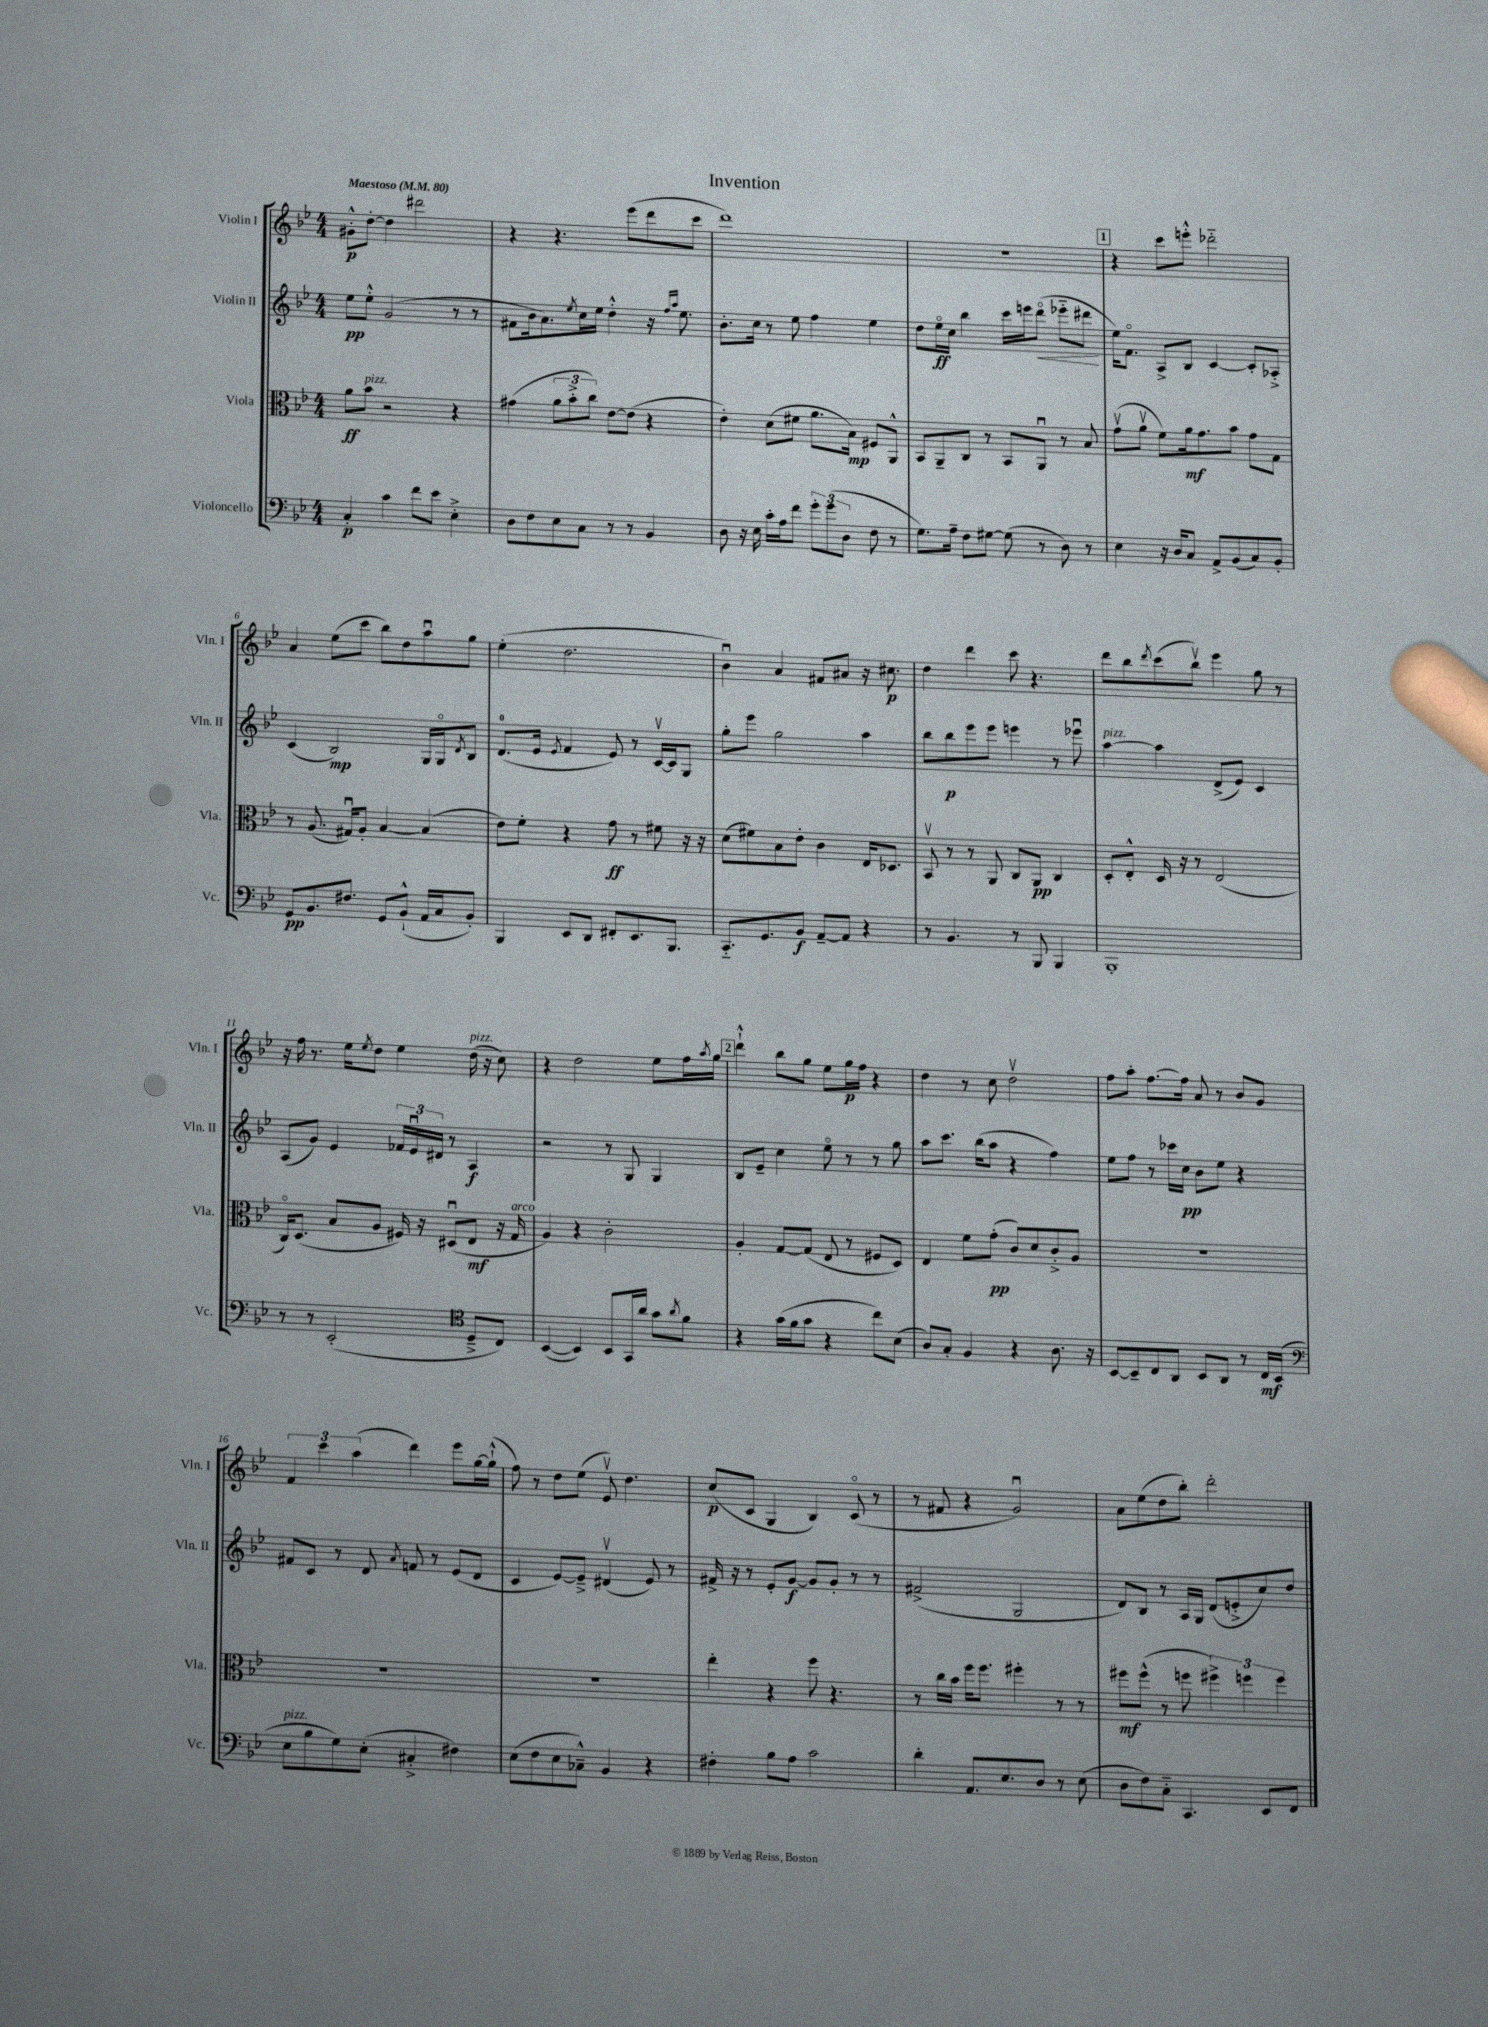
\header { title = "Invention" }
<<
\new StaffGroup <<
\new Staff = "s0" \with { instrumentName = "Violin I" shortInstrumentName = "Vln. I" } {
    \clef treble \key bes \major \numericTimeSignature \time 4/4 \tempo "Maestoso" 4 = 80
    gis'8-.-^\p d''8~-. d''4 dis'''2 |
    r4 r4. ees'''8( d'''8 c'''8 |
    d'''1) |
    R1 |
    \mark \markup { \box "1" } r4 c'''8 e'''8-.-^ des'''2-_ |
    a'4 ees''8( c'''8 bes''8) d''8 a''8\downbow g''8 |
    ees''4-.( d''2. |
    bes'4\downbow) a'4 fis'8 ais'8 r16 cis''8.\p |
    d''4 d'''4 c'''8 r4. |
    d'''8 bes''8 \acciaccatura { d'''8 } c'''8( bes''8\upbow) ees'''4 g''8 r8 |
    r16 f''16 r8. ees''16 \acciaccatura { ees''8 } d''8 ees''4 d''16^\markup { \italic "pizz." }( r16 c''8) |
    r4 d''2 ees''8 f''16 \acciaccatura { a''8 } g''16 |
    \mark \markup { \box "2" } d'''4-!-^ bes''8 g''8 ees''8 g''16\p f''16 r4 |
    d''4 r8 c''8 d''2\upbow |
    f''8 a''8-. f''8.~ f''16 a'8 r8 bes'8 g'8 |
    \tuplet 3/2 { f'4 c'''4 a''4( } d'''4) ees'''8 g''16~ g''16-!-^( |
    f''8) r8 d''8 ees''8( ees'8\upbow) d''4. |
    c''8\p( c'8 g4 bes4) c'8\flageolet( r8 |
    r8 fis'8 r4 g'2\downbow) |
    a'8 ees''8( d''8 bes''8-.) d'''2-. \bar "|." |
}
\new Staff = "s1" \with { instrumentName = "Violin II" shortInstrumentName = "Vln. II" } {
    \clef treble \key bes \major \numericTimeSignature \time 4/4
    ees''8\pp ees''8-.-^ g'2( r8 r8 |
    fis'8 bes'16 a'8.) \acciaccatura { ees''8 } c''16 ees''16 d''4-.-^ r16 \grace { f''16 a''16 } ees''8. |
    bes'8.-. c''16 r8 ees''8 f''4 ees''4 |
    d''8 ees''16\flageolet\ff c''16 bes''4 c'''16 e'''16 d'''8\flageolet\<( ees'''8-_ dis'''8\! |
    \mark \markup { \box "1" } ees''16) f'8.\flageolet a8-> bes8 c'4~ c'8-. aes8-.-> |
    c'4( bes2\mp) g16 g16\flageolet \acciaccatura { d'8 } bes8 |
    d'8.-0( ees'16 \acciaccatura { ees'8 } f'4 ees'8) r8 c'16~\upbow c'16 g8 |
    g''8-. ees'''8 g''2 a''4 |
    bes''8 bes''8\p ees'''8 ees'''8 e'''4 r8 ees'''8\downbow |
    a''4~^\markup { \italic "pizz." } a''4 d'8->( ees'8) c'4 |
    a8( g'8) ees'4 \tuplet 3/2 { fes'16 ees'16\downbow dis'16 } r8 a4\f |
    r2 r8 g8 g4 |
    \mark \markup { \box "2" } bes8 ees'8-- c''4 ees''8\flageolet r8 r8 g''8 |
    a''8 c'''8. bes''16( a''8 r4 f''4) |
    ees''8 f''8 r8 ces'''16 c''16\pp bes'8 ees''8 r4 |
    fis'8 c'8 r8 d'8 \acciaccatura { a'8 } f'8 r8 ees'8( d'8 |
    c'4 ees'8~) ees'8---> dis'4\upbow( ees'8) r8 |
    fis'16-> r16 r8 ees'8-. g'8~\f g'8 g'8-. r8 r8 |
    fis'2->( g2 |
    d'8) bes8 r8 a16 g16 d'8( e'8-.-> c''8) d''8 \bar "|." |
}
\new Staff = "s2" \with { instrumentName = "Viola" shortInstrumentName = "Vla." } {
    \clef alto \key bes \major \numericTimeSignature \time 4/4
    a'8\ff bes'8^\markup { \italic "pizz." } r2 r4 |
    gis'4( \tuplet 3/2 { a'8 bes'8-.-> c''8) } ees'8~ ees'8( r4 |
    ees'4-.) d'8( fis'8 a'8. bes16\mp) fis8 a,8-^ |
    bes,8 a,8-- c8 r8 bes,8 a,8\downbow r8 bes8 |
    \mark \markup { \box "1" } g'8\upbow( a'8\upbow f'8) a'16\mf g'8. bes'8 g'8 g8 |
    r8 a8.( gis16\downbow) a8-. bes4~ bes4( |
    ees'8) f'8-. r4 g'8\ff r8 fis'8 r16 r16 |
    d'8( fis'8) bes8 ees'8-. c'4 ees16 des8. |
    bes,8\upbow r8 r8 a,8 c8 a,8\pp c4 |
    d8-. ees8-.-^ d16 r16 r8 ees2( |
    c16\flageolet) d8.( bes8 a8 fis16) r16 dis8\downbow( ees8\mf r16 g16^\markup { \italic "arco" } |
    a4) r4 c'2-. |
    \mark \markup { \box "2" } a4-. g8~ g8( ees8 r8 fis8 d8) |
    ees4 f'8 g'8-.\pp( c'8) d'8 c'8-.-> a8 |
    R1 |
    R1 |
    R1 |
    ees''4-. r4 f''8 r4. |
    r8 c''16 bes'16 f''16 f''8. fis''4-. r8 r8 |
    fis''8\mf fis''8-^( r8 f''8 \tuplet 3/2 { fis''4->) f''4 f''4 } \bar "|." |
}
\new Staff = "s3" \with { instrumentName = "Violoncello" shortInstrumentName = "Vc." } {
    \clef bass \key bes \major \numericTimeSignature \time 4/4
    c4-.\p c'4 f'8 ees'8 ees4-.-> |
    d8 f8 ees8 c8 r8 r8 bes,4 |
    d8 r16 ees16 c'16-. a16 f'8 \tuplet 3/2 { g'8-. g'8( d8 } f8 r8 |
    g8.) a16-- f8 gis8~ gis8( r8 d8) r8 |
    \mark \markup { \box "1" } ees4 r16 d16 c8 a,8-> bes,8( c8) bes,8-. |
    g,8\pp bes,8. fis8. g,8 bes,8-!-^( a,16 c16 bes,8-.) |
    bes,,4 ees,8 d,8 fis,8-. ees,8. bes,,8. |
    c,8.-_ g,8. bes,8\f a,8~-- a,8 r4 |
    r8 bes,4. r8 bes,,8 bes,,4 |
    bes,,1-. |
    r8 r8 ees,2-.( \clef tenor d8---> c8) |
    bes,4~( bes,4) bes,8 g,16 a'16 g'8 \acciaccatura { a'8 } f'8 |
    \mark \markup { \box "2" } r4 g'16( f'16 g'8 r4 c''8) bes8( |
    a8) g8-. f4 r4 a8. r16 |
    bes,8~ bes,8-- c8 a,8 bes,8 a,8 r8 c16\mf bes,16( |
    \clef bass ees8^\markup { \italic "pizz." } bes8 g8) ees8-.( cis4-.-> fis4) |
    ees8( f8 ees8 ces8---^) bes,4 r4 |
    fis4-. bes8 a8 c'2 |
    d'4-. a,8. ees8. d8 r8 ees8( |
    d8 f8) c8-_ c,4. ees,8 f,8 \bar "|." |
}
>>
>>
